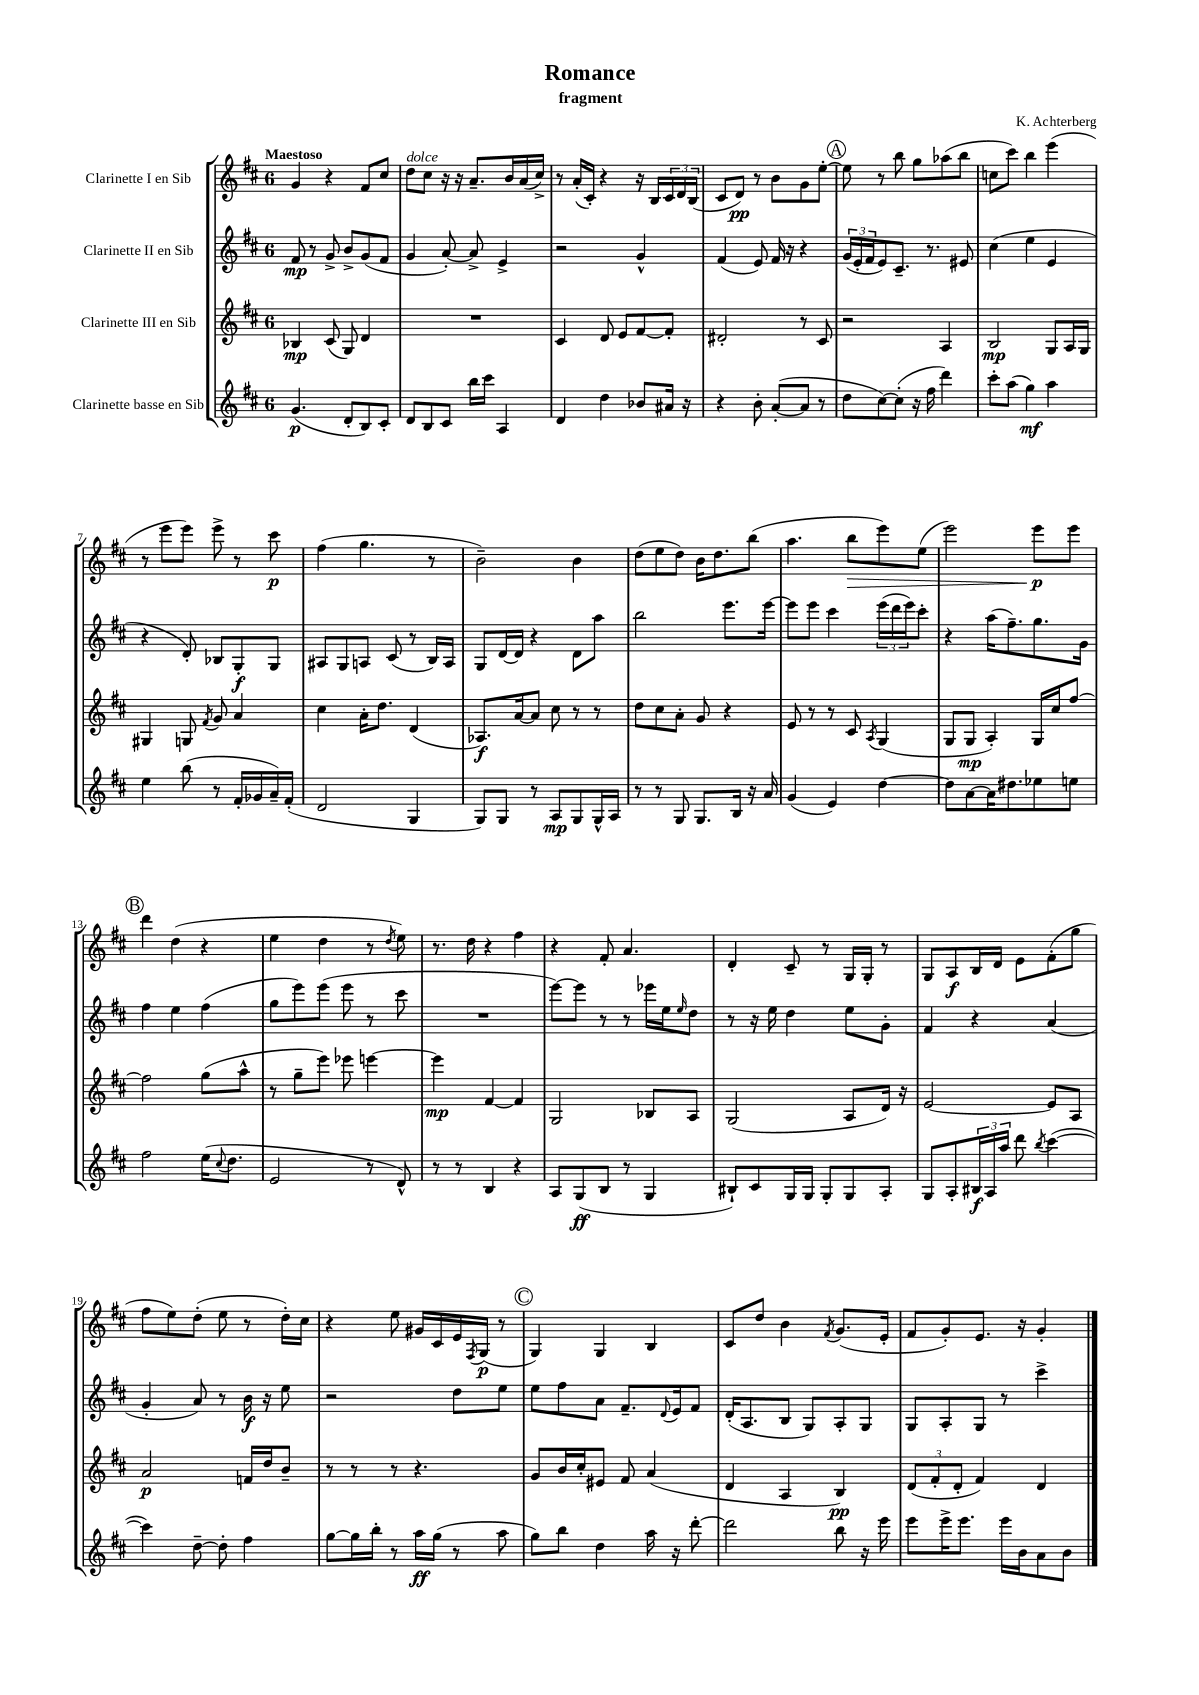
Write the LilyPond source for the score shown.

\header { title = "Romance" composer = "K. Achterberg" subtitle = "fragment" }
<<
\new StaffGroup <<
\new Staff = "s0" \with { instrumentName = "Clarinette I en Sib" } {
    \clef treble \key d \major \once \override Staff.TimeSignature.style = #'single-digit \time 6/8 \tempo "Maestoso"
    g'4 r4 fis'8 cis''8 |
    d''8^\markup { \italic "dolce" } cis''8 r16 r16 a'8.-- b'16 a'16( cis''16->) |
    r8 a'16-.( cis'16-.) r4 r16 b16 \tuplet 3/2 { cis'16 d'16 b16( } |
    cis'8 d'8\pp) r8 b'8 g'8 e''8~-. |
    \mark \markup { \circle "A" } e''8 r8 b''8 g''8 aes''8( b''8 |
    c''8 cis'''8) b''4 e'''4( |
    r8 e'''8 e'''8) e'''8-> r8 cis'''8\p |
    fis''4( g''4. r8 |
    b'2--) b'4 |
    d''8( e''8 d''8) b'16 d''8. b''8( |
    a''4. b''8\> e'''8) e''8( |
    e'''2) e'''8\p\! e'''8 |
    \mark \markup { \circle "B" } d'''4 d''4( r4 |
    e''4 d''4 r8 \acciaccatura { d''8 } e''8) |
    r8. d''16 r4 fis''4 |
    r4 fis'8-. a'4. |
    d'4-. cis'8-- r8 g16 g16-. r8 |
    g8 a8\f b16 d'16 e'8 fis'8-.( g''8 |
    fis''8 e''8) d''8-.( e''8 r8 d''16-.) cis''16 |
    r4 e''8 gis'16 cis'16 e'16 \acciaccatura { fis8 } g16\p( r8 |
    \mark \markup { \circle "C" } g4) g4 b4 |
    cis'8 d''8 b'4 \acciaccatura { fis'8 } g'8.( e'16-. |
    fis'8 g'8-.) e'8. r16 g'4-. \bar "|." |
}
\new Staff = "s1" \with { instrumentName = "Clarinette II en Sib" } {
    \clef treble \key d \major \once \override Staff.TimeSignature.style = #'single-digit \time 6/8
    fis'8\mp r8 g'8-> b'8-> g'8( fis'8 |
    g'4 a'8~-.) a'8-> e'4-> |
    r2 g'4-^ |
    fis'4( e'8) fis'16 r16 r4 |
    \mark \markup { \circle "A" } \tuplet 3/2 { g'16( e'16-. fis'16 } e'8) cis'8.-- r8. eis'8 |
    cis''4( e''4 e'4 |
    r4 d'8-.) bes8 g8-.\f g8 |
    ais8 g8 a8 cis'8( r8 b16) a16 |
    g8 d'16~ d'16 r4 d'8 a''8 |
    b''2 e'''8. e'''16~ |
    e'''8 e'''8 cis'''4 \tuplet 3/2 { e'''16( d'''16 e'''16) } cis'''8-. |
    r4 a''16( fis''8.--) g''8. g'16 |
    \mark \markup { \circle "B" } fis''4 e''4 fis''4( |
    g''8 e'''8) e'''8( e'''8 r8 cis'''8 |
    R2. |
    e'''8~) e'''8 r8 r8 ees'''16 e''16 \grace { e''16 } d''8 |
    r8 r16 e''16 d''4 e''8 g'8-. |
    fis'4 r4 a'4( |
    g'4-. a'8) r8 b'16\f r16 e''8 |
    r2 d''8 e''8 |
    \mark \markup { \circle "C" } e''8 fis''8 a'8 fis'8.-- \appoggiatura { d'8 } e'16 fis'8 |
    d'16-.( a8. b8 g8) a8-. g8 |
    g8 a8-. g8 r8 cis'''4-> \bar "|." |
}
\new Staff = "s2" \with { instrumentName = "Clarinette III en Sib" } {
    \clef treble \key d \major \once \override Staff.TimeSignature.style = #'single-digit \time 6/8
    bes4\mp cis'8( g8) d'4 |
    R2. |
    cis'4 d'8 e'8 fis'8~ fis'8-. |
    dis'2-. r8 cis'8 |
    \mark \markup { \circle "A" } r2 a4 |
    b2\mp g8 a16 g16 |
    gis4 g8 \acciaccatura { fis'8 } g'8 a'4 |
    cis''4 a'16-. d''8. d'4( |
    aes8.\f) a'16~ a'8 cis''8 r8 r8 |
    d''8 cis''8 a'8-. g'8 r4 |
    e'8 r8 r8 cis'8 \acciaccatura { a8 } g4( |
    g8 g8\mp a4-.) g16 cis''16 fis''8~ |
    \mark \markup { \circle "B" } fis''2 g''8( a''8-^ |
    r8 g''8-- e'''8) ees'''8 e'''4~ |
    e'''4\mp fis'4~ fis'4 |
    g2 bes8 a8 |
    g2( a8 d'16) r16 |
    e'2~ e'8 a8 |
    a'2\p f'16 d''16 b'8-- |
    r8 r8 r8 r4. |
    \mark \markup { \circle "C" } g'8 b'16 cis''16-. eis'8 fis'8 a'4( |
    d'4 a4 b4\pp) |
    \tuplet 3/2 { d'8( fis'8-. d'8-. } fis'4) d'4 \bar "|." |
}
\new Staff = "s3" \with { instrumentName = "Clarinette basse en Sib" } {
    \clef treble \key d \major \once \override Staff.TimeSignature.style = #'single-digit \time 6/8
    g'4.\p( d'8-. b8) cis'8-. |
    d'8 b8 cis'8 b''16 cis'''16 a4 |
    d'4 d''4 bes'8 ais'16 r16 |
    r4 b'8-. a'8~-.( a'8 r8 |
    \mark \markup { \circle "A" } d''8 cis''8~) cis''8-.( r16 fis''16 d'''4) |
    cis'''8-. a''8( g''4\mf) a''4 |
    e''4 b''8( r8 fis'16-. ges'16 a'16--) fis'16-.( |
    d'2 g4 |
    g8) g8 r8 a8\mp g8 g16-^ a16 |
    r8 r8 g8 g8. b16 r16 a'16 |
    g'4( e'4) d''4~ |
    d''8 a'8~ a'16 dis''8. ees''8 e''8 |
    \mark \markup { \circle "B" } fis''2 e''16( \appoggiatura { cis''8 } d''8. |
    e'2 r8 d'8-^) |
    r8 r8 b4 r4 |
    a8 g8\ff( b8 r8 g4 |
    bis8-!) cis'8 g16 g16 g8-. g8 a8-. |
    g8 a8-. \tuplet 3/2 { bis16\f a16 a''16 } d'''8 \acciaccatura { b''8 } cis'''4~( |
    cis'''4) d''8~-- d''8-. fis''4 |
    g''8~ g''16 b''16-. r8 a''16\ff g''16( r8 a''8 |
    \mark \markup { \circle "C" } g''8) b''8 d''4 a''16 r16 d'''8~-. |
    d'''2 b''8 r16 e'''16 |
    e'''8 e'''16-> e'''8. e'''16 b'16 a'8 b'8 \bar "|." |
}
>>
>>
